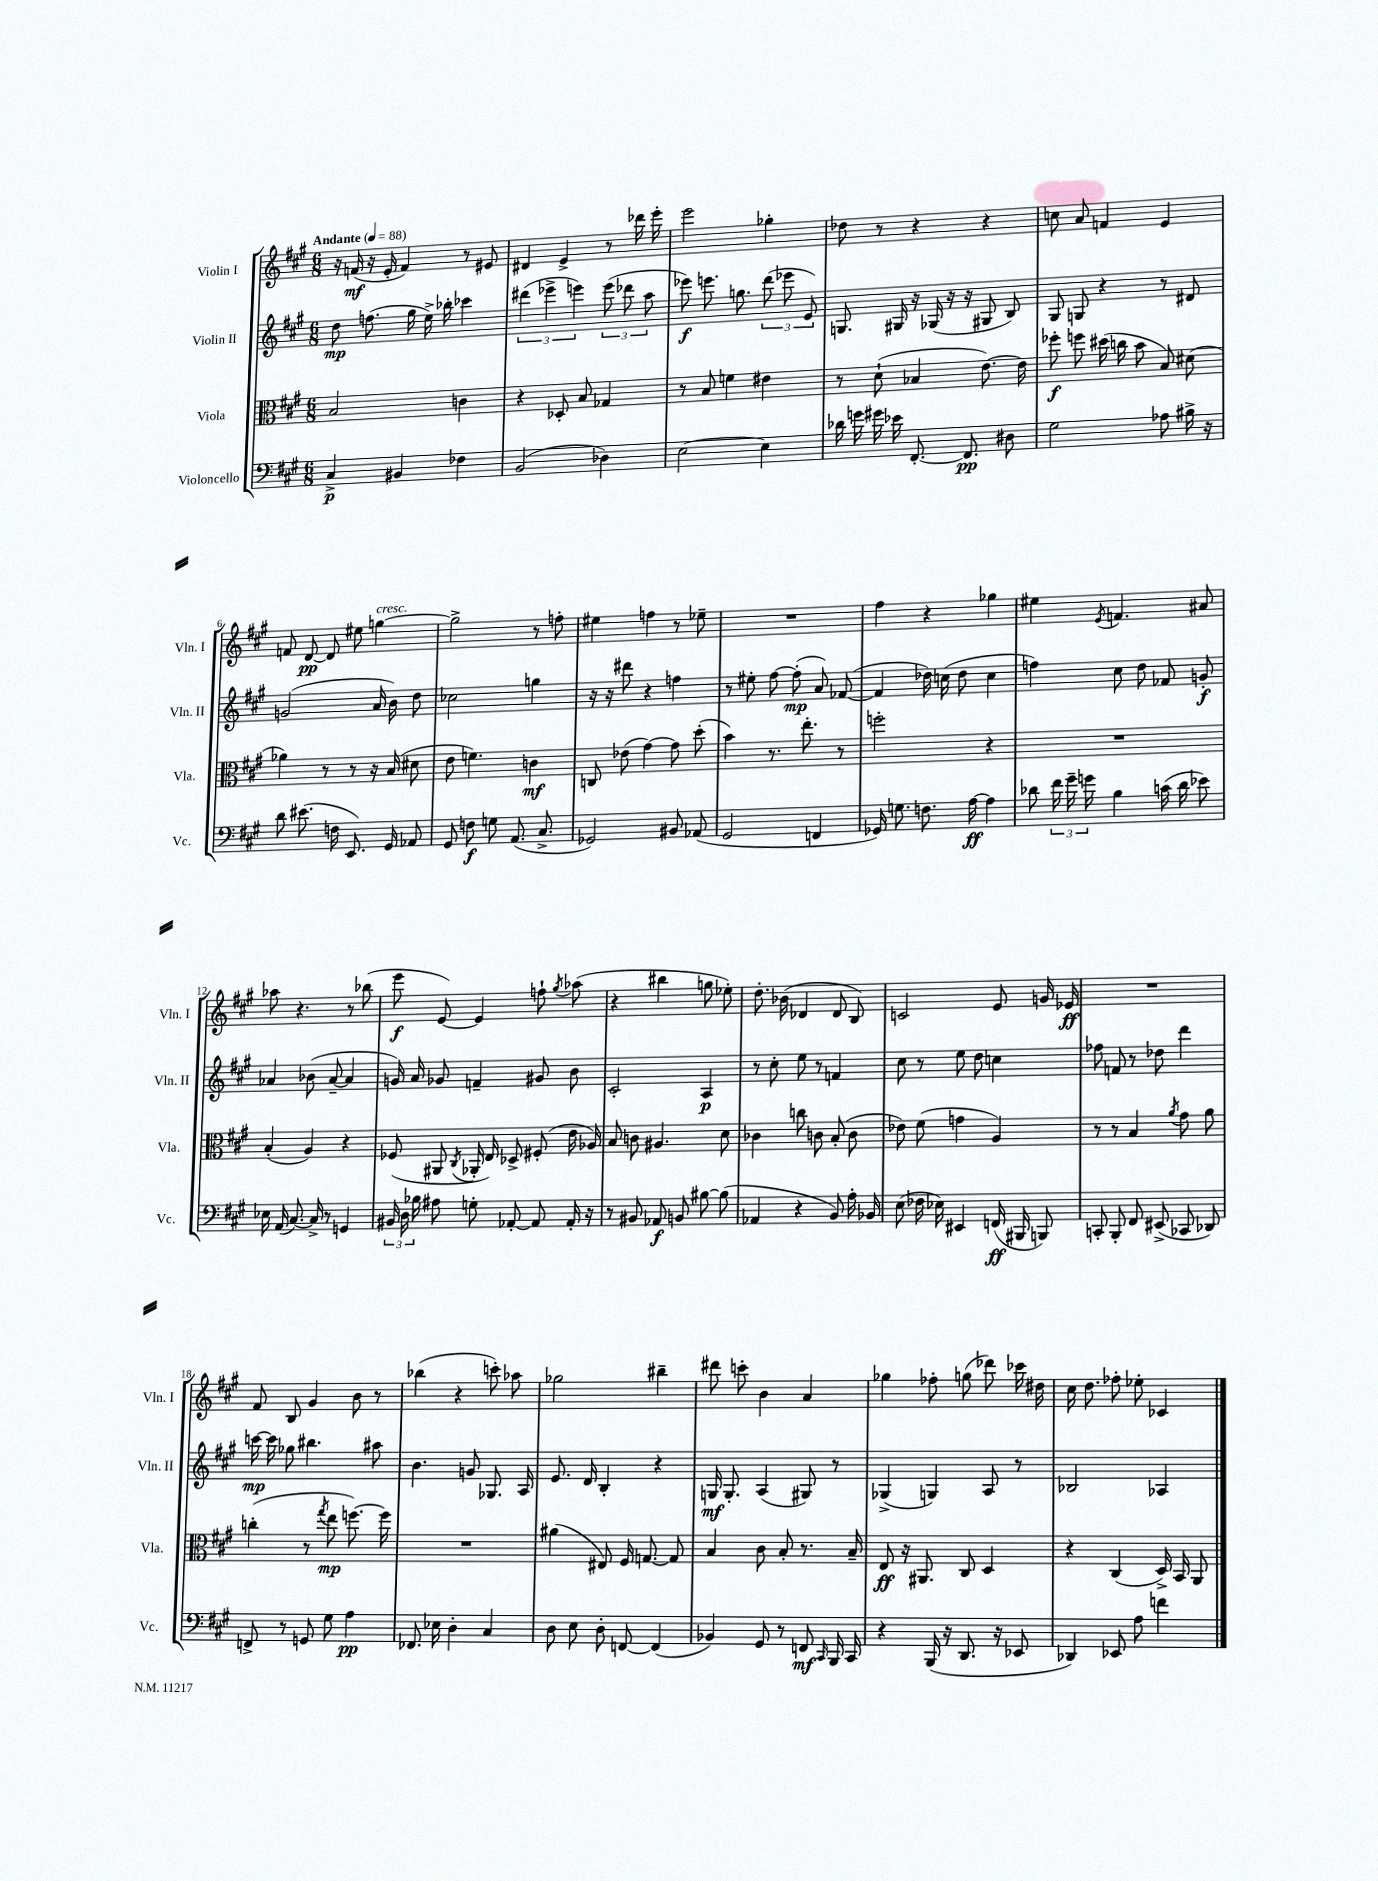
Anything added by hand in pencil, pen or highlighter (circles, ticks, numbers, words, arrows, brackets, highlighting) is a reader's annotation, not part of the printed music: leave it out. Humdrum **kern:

**kern	**kern	**kern	**kern
*staff4	*staff3	*staff2	*staff1
*clefF4	*clefC3	*clefG2	*clefG2
*k[f#c#g#]	*k[f#c#g#]	*k[f#c#g#]	*k[f#c#g#]
*M6/8	*M6/8	*M6/8	*M6/8
*MM88	*MM88	*MM88	*MM88
4C#^	2B	8dd	16r
.	.	.	(16f
.	.	(8.ff	16r
.	.	.	16e'
4BB#	.	.	4f)
.	.	16gg#	.
.	.	16ee^)	.
.	.	16bb-'	.
4F-	4c	4ccc-	8r
.	.	.	8e#
=	=	=	=
(2BB	4r	(6ddd#	4d#
.	.	6eee-^	.
.	8D-'	.	4e^
.	.	6eee)	.
.	8B	.	.
4D-)	4G-	(12eee	8r
.	.	12ddd-	.
.	.	.	16ddd-
.	.	12aa	.
.	.	.	16eee'
=	=	=	=
[2E	8r	8eee-)	2eee
.	8B	8.eee	.
.	4f	.	.
.	.	8.gg	.
4E]	4e#	(12ddd	4gg-'
.	.	12eee-	.
.	.	12e)	.
=	=	=	=
16d-	8r	8.G	8dd-
16g	.	.	.
16g#	(8d`	.	8r
16e-	.	16G#	.
[8.FF#'	4B-	16r	4r
.	.	(16G-	.
.	.	16r	.
8.FF#]	.	16r	.
.	[8.e)	8G#	4r
8D#	.	8B)	.
.	16e]	.	.
=	=	=	=
2G#	8ff-'	8G#	8cc
.	8ff	8G	8a
.	(16dd#	4r	4f
.	16cc	.	.
.	8b	.	.
8A-	8B)	8r	4e
16B#^	(8d#	8d#	.
16r	.	.	.
=	=	=	=
8d	4a-)	(2g	8f
(8.e#	.	.	[8d
.	8r	.	8d]
16F	.	.	.
8.EE)	8r	.	8ee#
.	16r	16a	[4gg
16GG#	(16B	16b)	.
8AA-	8d#	8dd	.
=	=	=	=
8GG#	8e	2cc-	2gg^]
8F	4.f)	.	.
8G	.	.	.
(8.AA	.	.	.
.	4c	4gg	8r
8.C#^	.	.	.
.	.	.	8ff'
=	=	=	=
2GG-)	8C	16r	4ee#
.	.	16r	.
.	(8e-	8ddd#	.
.	[4g#)	4r	4ff
8BB#	8g#]	4ff	8r
(8AA-	(8dd'	.	8ee-~
=	=	=	=
2GG#	4b)	8r	2.r
.	.	8ee#'	.
.	8.r	[8ff#	.
.	.	(8ff#']	.
.	8.ee'	.	.
4FF	.	8a)	.
.	8r	([8f-	.
=	=	=	=
16GG-)	2ff'	4f-]	4ff#
8.G	.	.	.
8.F	.	16dd-)	4r
.	.	(16cc	.
.	.	8dd-	.
[16A	.	.	.
4A]	4r	4cc	4gg-
=	=	=	=
8d-	2.r	4ff)	4ee#
24f#	.	.	.
24g#~	.	.	.
24g	.	.	.
.	.	.	8qe
4B	.	8cc#	4.f
.	.	8dd	.
(16c	.	8f-	.
16d-	.	.	.
8e-)	.	8g'	8a#
=	=	=	=
16E-	(4B'	4a-	8aa-
(16AA	.	.	.
[8.C#)	.	.	4.r
.	4A)	(8b-	.
16C#^]	.	.	.
8r	.	[8a-~	.
4GG	4r	4a-]	8r
.	.	.	(8bb-
=	=	=	=
24BB#	(8F-	16g)	8eee
24D	.	.	.
.	.	16a	.
24B-	.	.	.
8A#	8AA#	8g-	[8e)
.	8qC#	.	.
8G'	16AA-'	4f~	4e]
.	16E)	.	.
[8AA-'	8D-^	.	.
8AA-]	(8F#'	8g#	8ff`
.	.	.	8qgg#
16AA-'	16e	8b	(8aa-
16r	16A-)	.	.
=	=	=	=
8r	8B	2c#'	4r
8BB#	8c	.	.
8AA-	4.A#	.	4bb#
8BB	.	.	.
[8B#	.	4A	8gg
(8B#]	8d	.	8ee-')
=	=	=	=
4AA-	4c-	8r	8.dd'
.	.	8cc#'	.
.	.	.	(16b-
4r	8cc	8ee	4d-
.	8c	8r	.
8BB)	(8B'	4f	8d-
16A'	8c	.	8B)
16BB-	.	.	.
=	=	=	=
(8E	8e-)	8cc#	2c
16F-	(8f#	8r	.
16E-)	.	.	.
4EE#	4g	8ee	.
.	.	8dd	.
(16FF	4A)	4cc	8e
16BBB#	.	.	.
8BBB)	.	.	16g
.	.	.	16e-
=	=	=	=
8CC'	8r	8ff-	2.r
8BBB'	8r	8f	.
8FF#	4B	8r	.
(8EE#^	.	8dd-	.
.	8qa	.	.
8CC-	8g#	4ddd	.
8DD-)	8a	.	.
=	=	=	=
8FF^	(4cc'	[16ccc	8f#
.	.	16ccc]	.
8r	.	8gg-	8B
8GG	8r	4.bb#	4g#
.	8qgg#	.	.
8G#	8ee	.	.
4A	[8.ff)	.	8b
.	.	8aa#	8r
.	16ff]	.	.
=	=	=	=
8.FF-	2.r	4.b	(4bb-
16E-	.	.	.
4D'	.	.	4r
.	.	8g	.
4C#	.	8.G-	8ccc')
.	.	.	8aa-
.	.	16A	.
=	=	=	=
8D	(4a#	8.e	2gg-
8E	.	.	.
.	.	16d	.
8D'	8E#)	4B'	.
[8FF	16F#	.	.
.	[8.G	.	.
(4FF]	.	4r	4bb#~
.	8G]	.	.
=	=	=	=
4BB-)	4B	16G	8ddd#
.	.	8.G'	.
.	.	.	8ccc'
8GG#	8c#	(4A	4b
8r	8B'	.	.
8FF	8.r	8G#)	4a
16qqCC#	.	.	.
16BBB	.	8r	.
16CC#	16B~	.	.
=	=	=	=
4r	8E	(4G-^	4gg-
.	16r	.	.
.	8.AA#	.	.
(16BBB	.	4G)	8ff-'
16r	.	.	.
8.DD	8C#	.	(8gg
.	4D	8A	8ddd-)
16r	.	.	.
8EE-	.	8r	16ccc-
.	.	.	16dd#
=	=	=	=
4DD-)	4r	2B-	16cc#
.	.	.	8.dd
8EE-	(4C#	.	8ff-'
8A	.	.	8ee-'
4f	16D^)	4A-	4c-
.	16BB	.	.
.	8AA	.	.
==	==	==	==
*-	*-	*-	*-
